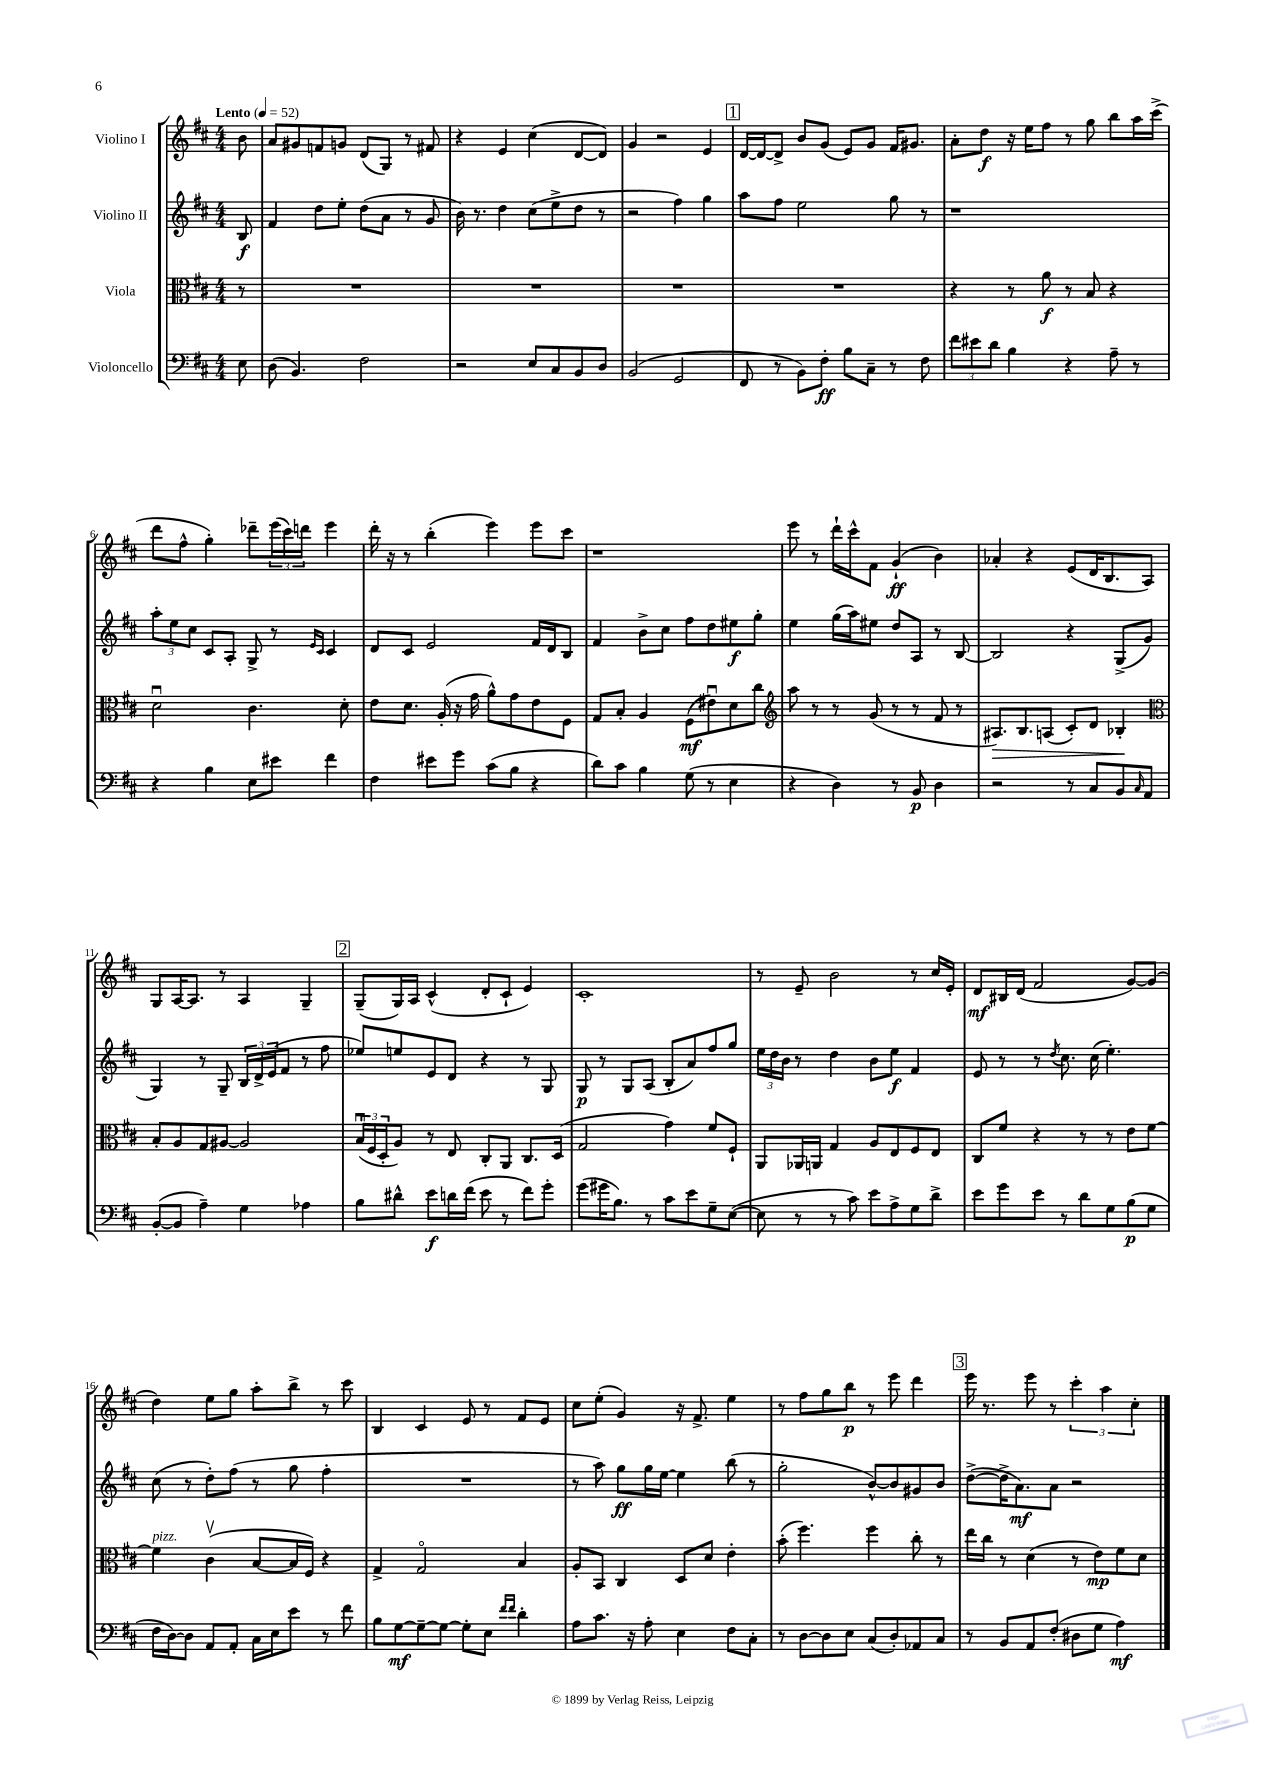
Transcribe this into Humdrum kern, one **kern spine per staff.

**kern	**dynam	**kern	**dynam	**kern	**dynam	**kern	**dynam
*part4	*part4	*part3	*part3	*part2	*part2	*part1	*part1
*staff4	*staff4	*staff3	*staff3	*staff2	*staff2	*staff1	*staff1
*I"Violoncello	*	*I"Viola	*	*I"Violino II	*	*I"Violino I	*
*clefF4	*	*clefC3	*	*clefG2	*	*clefG2	*
*k[f#c#]	*	*k[f#c#]	*	*k[f#c#]	*	*k[f#c#]	*
*M4/4	*	*M4/4	*	*M4/4	*	*M4/4	*
*MM52	*	*MM52	*	*MM52	*	*MM52	*
=	=	=	=	=	=	=	=
!	!	!	!	!	!	!LO:TX:a:B:t=Lento	!
8E\	.	8r	.	8B/	f	8b\	.
=1	=1	=1	=1	=1	=1	=1	=1
(8D\	.	1r	.	4f#/	.	8a/L	.
4.BB/)	.	.	.	.	.	8g#X/	.
.	.	.	.	8dd\L	.	8fn/	.
.	.	.	.	8ee'\J	.	8gn/J	.
2F#\	.	.	.	(8dd\L	.	(8d/L	.
.	.	.	.	8a\J	.	8G/J)	.
.	.	.	.	8r	.	8r	.
.	.	.	.	8g/	.	8f#X/	.
=2	=2	=2	=2	=2	=2	=2	=2
2r	.	1r	.	16b\)	.	4r	.
.	.	.	.	8.r	.	.	.
.	.	.	.	4dd\	.	4e/	.
8E/L	.	.	.	(8cc#\L	.	(4cc#\	.
8C#/	.	.	.	8ee^\	.	.	.
8BB/	.	.	.	8dd\J	.	[8d/L	.
8D/J	.	.	.	8r	.	8d/J])	.
=3	=3	=3	=3	=3	=3	=3	=3
(2BB/	.	1r	.	2r	.	4g/	.
.	.	.	.	.	.	2r	.
2GG/	.	.	.	4ff#\)	.	.	.
.	.	.	.	4gg\	.	4e/	.
!!LO:REH:place=s1:t=1
=4	=4	=4	=4	=4	=4	=4	=4
8FF#/	.	1r	.	8aa\L	.	[16d/LL	.
.	.	.	.	.	.	16d/J_	.
8r	.	.	.	8ff#\J	.	8d^/J]	.
8BB\L)	.	.	.	2ee\	.	8b/L	.
8F#'\J	ff	.	.	.	.	(8g/J	.
8B\L	.	.	.	.	.	8e/L)	.
8C#~\J	.	.	.	.	.	8g/J	.
8r	.	.	.	8gg\	.	16f#/KL	.
.	.	.	.	.	.	8.g#X/J	.
8F#\	.	.	.	8r	.	.	.
=5	=5	=5	=5	=5	=5	=5	=5
12f#\L	.	4r	.	1r	.	8a'\L	.
12e#X\	.	.	.	.	.	.	.
.	.	.	.	.	.	8dd\J	f
12d\J	.	.	.	.	.	.	.
4B\	.	8r	.	.	.	16r	.
.	.	.	.	.	.	16ee\KL	.
.	.	8a\	f	.	.	8ff#\J	.
4r	.	8r	.	.	.	8r	.
.	.	8B/	.	.	.	8gg\	.
8A~\	.	4r	.	.	.	8bb\L	.
8r	.	.	.	.	.	16aa\L	.
.	.	.	.	.	.	(16ccc#^\JJ	.
!!LO:LB:g=z
=6	=6	=6	=6	=6	=6	=6	=6
4r	.	2du\	.	12aa'\L	.	8ddd\L	.
.	.	.	.	12ee\	.	.	.
.	.	.	.	.	.	8ff#^^\J	.
.	.	.	.	12cc#\J	.	.	.
4B\	.	.	.	8c#/L	.	4gg'\)	.
.	.	.	.	8A'/J	.	.	.
8E\L	.	4.c#\	.	8G^/	.	8ddd-X~\L	.
8e#X\J	.	.	.	8r	.	(24eee\L	.
.	.	.	.	.	.	24ccc#\)	.
.	.	.	.	.	.	24dddn\JJ	.
.	.	.	.	16qqe/LL	.	.	.
.	.	.	.	16qqc#/JJ	.	.	.
4f#\	.	.	.	4c#/	.	4eee\	.
.	.	8d'\	.	.	.	.	.
=7	=7	=7	=7	=7	=7	=7	=7
4F#\	.	8e\L	.	8d/L	.	16ddd'\	.
.	.	.	.	.	.	16r	.
.	.	8.d\J	.	8c#/J	.	8r	.
8e#X\L	.	.	.	2e/	.	(4bb'\	.
.	.	(16A'/	.	.	.	.	.
8g\J	.	16r	.	.	.	.	.
.	.	16g\	.	.	.	.	.
(8c#\L	.	8a^^\L)	.	.	.	4eee\)	.
8B\J	.	8g\	.	.	.	.	.
4r	.	8e\	.	16f#/LL	.	8eee\L	.
.	.	.	.	16d/J	.	.	.
.	.	8F#\J	.	8B/J	.	8ccc#\J	.
=8	=8	=8	=8	=8	=8	=8	=8
8d\L)	.	8G/L	.	4f#/	.	1r	.
8c#\J	.	8B'/J	.	.	.	.	.
4B\	.	4A/	.	8b^\L	.	.	.
.	.	.	.	8cc#\J	.	.	.
(8G\	.	(8F#\L	mf	8ff#\L	.	.	.
8r	.	8e#Xu\)	.	8dd\	.	.	.
4E\	.	8d\	.	8ee#X\	f	.	.
.	.	8cc#\J	.	8gg'\J	.	.	.
=9	=9	=9	=9	=9	=9	=9	=9
*	*	*clefG2	*	*	*	*	*
4r	.	8aa\	.	4ee\	.	8eee\	.
.	.	8r	.	.	.	8r	.
4D\)	.	8r	.	(16gg\LL	.	16ddd`\LL	.
.	.	.	.	16aa\J)	.	16ccc#^^\J	.
.	.	(8g/	.	8ee#X\J	.	8f#\J	.
8r	.	8r	.	8dd/L	.	(4g`/	ff
8BB/	p	8r	.	8A/J	.	.	.
4D\	.	8f#/	.	8r	.	4b\)	.
.	.	8r	.	[8B/	.	.	.
=10	=10	=10	=10	=10	=10	=10	=10
!	!	!	!LO:HP:b	!	!	!	!
2r	.	8.A#X/L)	>	2B/]	.	4a-X'/	.
.	.	8.B/	.	.	.	.	.
.	.	.	.	.	.	4r	.
.	.	(8An/J	.	.	.	.	.
8r	.	8c#'/L)	.	4r	.	(8e/L	.
8C#/L	.	8d/J	.	.	.	16d/K	.
.	.	.	.	.	.	8.B/	.
8BB/	.	4B-X'/	.	(8G^/L	.	.	.
16qqC#/	.	.	.	.	.	.	.
8AA/J	.	.	.	8g/J	.	8A/J)	.
.	.	.	]	.	.	.	.
!!LO:LB:g=z
=11	=11	=11	=11	=11	=11	=11	=11
*	*	*clefC3	*	*	*	*	*
([8BB'/L	.	8B'/L	.	4G/)	.	8G/L	.
8BB/J]	.	8A/	.	.	.	[16A/K	.
.	.	.	.	.	.	8.A/J]	.
4A~\)	.	8G/	.	8r	.	.	.
.	.	[8A#X/J	.	8G~/	.	8r	.
4G\	.	2A#/]	.	24B/LL	.	4A/	.
.	.	.	.	24d^/	.	.	.
.	.	.	.	(24e/J	.	.	.
.	.	.	.	8f#/J	.	.	.
4A-X\	.	.	.	8r	.	4G~/	.
.	.	.	.	8ff#\	.	.	.
!!LO:REH:place=s1:t=2
=12	=12	=12	=12	=12	=12	=12	=12
8B\L	.	(24Bu/LL	.	8ee-X/L)	.	(8G~/L	.
.	.	24F#/	.	.	.	.	.
.	.	24D'/J	.	.	.	.	.
8d#X^^\J	.	8A/J)	.	8een/	.	16G/L)	.
.	.	.	.	.	.	16A/JJ	.
8e\L	f	8r	.	8e/	.	(4c#^^/	.
16dn\L	.	8E/	.	8d/J	.	.	.
(16f#\JJ	.	.	.	.	.	.	.
8e\	.	8C#'/L	.	4r	.	8d'/L	.
8r	.	8AA/J	.	.	.	8c#`/J	.
8f#\L)	.	8.C#/L	.	8r	.	4e/)	.
8g'\J	.	.	.	8G/	.	.	.
.	.	(16D/Jk	.	.	.	.	.
=13	=13	=13	=13	=13	=13	=13	=13
(8g\L	.	2G/	.	8G/	p	1c#'	.
16g#X\K	.	.	.	8r	.	.	.
8.B\J)	.	.	.	.	.	.	.
.	.	.	.	8G/L	.	.	.
8r	.	.	.	(8A/J	.	.	.
8c#\L	.	4g\)	.	8B'/L	.	.	.
8e\	.	.	.	8a/)	.	.	.
8G~\	.	8f#/L	.	8ff#/	.	.	.
([8E\J	.	8F#`/J	.	8gg/J	.	.	.
=14	=14	=14	=14	=14	=14	=14	=14
8E\]	.	8AA/L	.	24ee\LL	.	8r	.
.	.	.	.	24dd\	.	.	.
.	.	.	.	24b\JJ	.	.	.
8r	.	16AA-X/L	.	8r	.	8e~/	.
.	.	16AAn/JJ	.	.	.	.	.
8r	.	4G/	.	4dd\	.	2b\	.
8c#\)	.	.	.	.	.	.	.
8e\L	.	8A/L	.	8b\L	.	.	.
8A^\	.	8E/	.	8ee\J	f	.	.
8G\	.	8F#/	.	4f#/	.	8r	.
8d^\J	.	8E/J	.	.	.	16cc#/LL	.
.	.	.	.	.	.	16e'/JJ	.
=15	=15	=15	=15	=15	=15	=15	=15
8e\L	.	8C#/L	.	8e/	.	8d/L	mf
8g\	.	8f#/J	.	8r	.	16B#X/L	.
.	.	.	.	.	.	(16d/JJ	.
8e\J	.	4r	.	8r	.	2f#/	.
.	.	.	.	8qdd/	.	.	.
8r	.	.	.	8.cc#\	.	.	.
8d\L	.	8r	.	.	.	.	.
.	.	.	.	(16cc#\	.	.	.
8G\	.	8r	.	4.ee'\)	.	.	.
(8B\	p	8e\L	.	.	.	[8g/L)	.
8G\J	.	[8f#\J	.	.	.	(8g/J]	.
!!LO:LB:g=z
=16	=16	=16	=16	=16	=16	=16	=16
!	!	!LO:TX:a:i:t=pizz.	!	!	!	!	!
16F#\LL	.	4f#\]	.	(8cc#\	.	4dd\)	.
[16D\J)	.	.	.	.	.	.	.
8D\J]	.	.	.	8r	.	.	.
8AA/L	.	(4c#v\	.	8dd'\L)	.	8ee\L	.
8AA'/J	.	.	.	(8ff#\J	.	8gg\J	.
16C#\LL	.	[8B/L	.	8r	.	8aa'\L	.
16E\J	.	.	.	.	.	.	.
8e\J	.	16B/L]	.	8gg\	.	8bb^\J	.
.	.	16F#/JJ)	.	.	.	.	.
8r	.	4r	.	4ff#'\	.	8r	.
8f#\	.	.	.	.	.	8ccc#\	.
=17	=17	=17	=17	=17	=17	=17	=17
8B\L	.	4G^/	.	1r	.	4B/	.
[8G\	mf	.	.	.	.	.	.
8G~\_	.	2G/	.	.	.	4c#/	.
8G\J_	.	.	.	.	.	.	.
8G'\L]	.	.	.	.	.	8e/	.
8E\J	.	.	.	.	.	8r	.
16qqf#/LL	.	.	.	.	.	.	.
16qqf#/JJ	.	.	.	.	.	.	.
4d'\	.	4B/	.	.	.	8f#/L	.
.	.	.	.	.	.	8e/J	.
=18	=18	=18	=18	=18	=18	=18	=18
8A\L	.	8A'/L	.	8r	.	8cc#\L	.
8.c#\J	.	8BB/J	.	8aa\)	.	(8ee'\J	.
.	.	4C#/	.	8gg\L	ff	4g/)	.
16r	.	.	.	.	.	.	.
8A'\	.	.	.	16gg\L	.	.	.
.	.	.	.	[16ee\JJ	.	.	.
4E\	.	8D/L	.	4ee\]	.	16r	.
.	.	.	.	.	.	8.f#^/	.
.	.	8d/J	.	.	.	.	.
8F#\L	.	4e'\	.	(8bb\	.	4ee\	.
8C#'\J	.	.	.	8r	.	.	.
=19	=19	=19	=19	=19	=19	=19	=19
8r	.	(8b'\	.	2gg'\	.	8r	.
[8D\L	.	4.ff#\)	.	.	.	8ff#\L	.
8D\]	.	.	.	.	.	8gg\	.
8E\J	.	.	.	.	.	8bb\J	p
(8C#/L	.	4ff#\	.	[8b^^/L)	.	8r	.
8D'/)	.	.	.	8b/]	.	8eee\	.
8AA-X/	.	8cc#'\	.	8g#X/	.	4ddd\	.
8C#/J	.	8r	.	8b/J	.	.	.
!!LO:REH:place=s1:t=3
=20	=20	=20	=20	=20	=20	=20	=20
8r	.	16ee\LL	.	([8dd^\L	.	16eee\	.
.	.	16cc#\JJ	.	.	.	8.r	.
8BB/L	.	8r	.	16dd^\K]	.	.	.
.	.	.	.	8.a\)	mf	.	.
8AA/	.	(4d\	.	.	.	8eee\	.
(8F#'/J	.	.	.	8a\J	.	8r	.
8D#X\L	.	8r	.	2r	.	6ccc#'\	.
8G\J	.	8e\L)	mp	.	.	.	.
.	.	.	.	.	.	6aa\	.
4A\)	mf	8f#\	.	.	.	.	.
.	.	.	.	.	.	6cc#'\	.
.	.	8d\J	.	.	.	.	.
==	==	==	==	==	==	==	==
*-	*-	*-	*-	*-	*-	*-	*-
